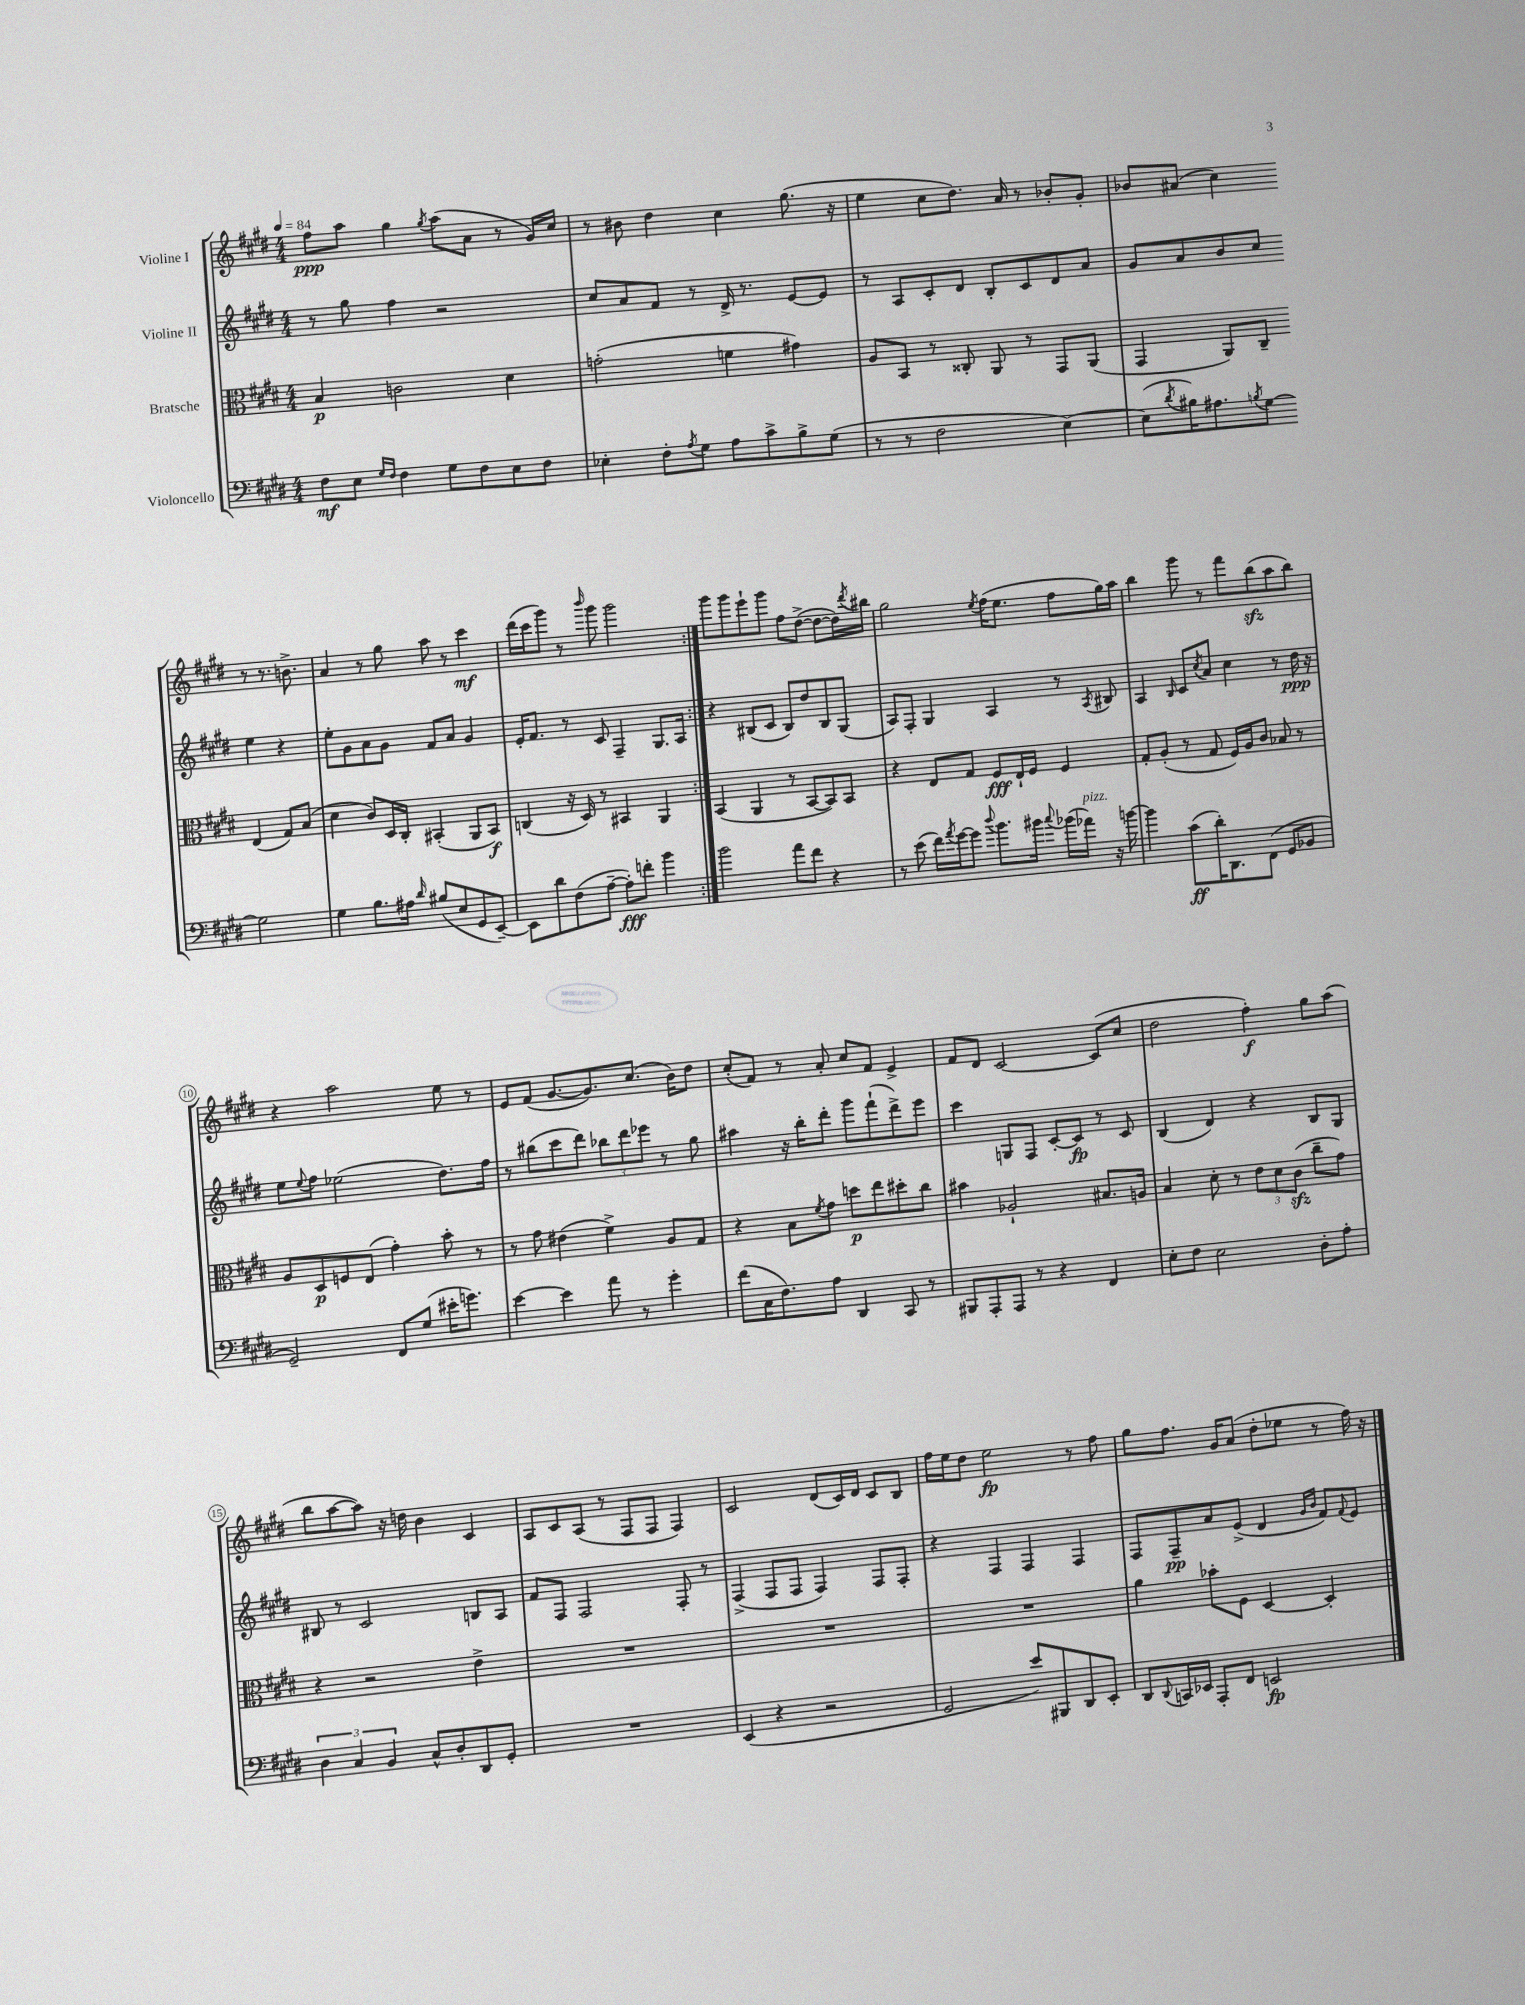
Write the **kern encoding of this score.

**kern	**kern	**kern	**kern
*staff4	*staff3	*staff2	*staff1
*clefF4	*clefC3	*clefG2	*clefG2
*k[f#c#g#d#]	*k[f#c#g#d#]	*k[f#c#g#d#]	*k[f#c#g#d#]
*M4/4	*M4/4	*M4/4	*M4/4
*MM84	*MM84	*MM84	*MM84
8F#\L	4B/	8r	8ff#\L
8E\J	.	8gg#\	8aa\J
16qqG#/LL	.	.	.
16qqF#/JJ	.	.	.
4F#\	2c\	4ff#\	4gg#\
.	.	.	8qgg#/
8G#\L	.	2r	(8aa\L
8F#\	.	.	8a\J
8E\	4d#\	.	8r
8F#\J	.	.	16g#/LL)
.	.	.	16cc#/JJ
=	=	=	=
4E-'\	(2g'\	8cc#/L	8r
.	.	8a/	8b#\
8F#'\L	.	8f#/J	4dd#\
8qA/	.	.	.
8G#\J	.	8r	.
8A\L	4f\	16d#^/	4cc#\
.	.	8.r	.
8c#^\	.	.	.
8B^\	4g#\)	[8e/L	(8.gg#\
(8G#\J	.	8e/]J	.
.	.	.	16r
=	=	=	=
8r	8A/L	8r	4ee\
8r	8BB/J	8A/L	.
2F#\	8r	8c#'/	8cc#\L
.	8C##'/	8d#/J	8.dd#\J)
.	8AA/	8B'/L	.
.	.	.	16a/
.	8r	8c#/	8r
[4E\)	8GG#/L	8d#/	8b-'/L
.	(8AA/J	8a/J	8g#'/J
=	=	=	=
(8E\]L	4GG#/	8g#/L	8b-/L
8qd#/	.	.	.
16B#\K)	.	8a/	(8a#/J
8.A#\	.	.	.
.	8AA/L)	8b/	4cc#\)
8qB/	.	.	.
[8G#\J	8C#~/J	8cc#/J	.
2G#\]	(4E/	4ee\	8r
.	.	.	8.r
.	8G#/L)	4r	.
.	.	.	8.b^\
.	(8B/J	.	.
=	=	=	=
4G#\	4d#\	8ee'\L	4a/
.	.	8g#\	.
8.B\L	8c#/L)	8a\	8r
.	16D#/L	8g#\J	8gg#\
16A#\Jk	16C#'/JJ	.	.
16qqd#/	.	.	.
(8B#/L	(4BB#'/	8f#/L	8aa\
8E/	.	8a/J	8r
8GG#/	8AA/L	4g#/	4ccc#\
[8EE~/J)	8BB#/J)	.	.
=	=	=	=
8EE\]L	(4C/	16e'/LK	(16ddd#\LL
.	.	8.f#/J	16ccc#\J
8d#\	.	.	8ggg#\J)
(8F#\	16r	8r	8r
.	16D#/)	.	.
.	.	.	16qqbbb/
[8A~\J	8r	8c#/	8ggg#\
8A'\]L)	4BB#/	4F#~/	2ggg#\
8f'\J	.	.	.
4b\	4AA/	8.G#/L	.
.	.	16A/Jk	.
=:|!	=:|!	=:|!	=:|!
2b\	(4BB/	4r	8ggg#\L
.	.	.	8ggg#\
.	4AA/	(8B#/L	8eee`\
.	.	8c#/J	8ggg#\J
8a\L	8r	8B#/L)	8ff#\L
8f#\J	[8BB/L	8dd#/	([8dd#^\J
4r	8BB/])	8B#/	8dd#\_L
.	8BB/J	(8G#/J	16dd#\]L)
.	.	.	8qddd#/
.	.	.	16bb#\JJ
=	=	=	=
8r	4r	8A/L)	2gg#\
(8e\	.	8F#'/J	.
16f#\LL)	8E/L	4G#/	.
8qa/	.	.	.
[16g#\J	.	.	.
8g#\]J	8G#/J	.	.
8qqdd#/	.	.	8qee/
8.b\L	8F#/L	4A/	(16ff#\LK
.	.	.	8.ee\J
.	16E`/L	.	.
16b#\Jk	16F#/JJ	.	.
8qqcc#/	.	.	.
(16b-\LL	4F#/	8r	8ff#\L
16a-\JJ)	.	.	.
.	.	8qA/	.
16r	.	8B#/	16gg#\L)
[16b\	.	.	16aa\JJ
=	=	=	=
4b\]	8G#'/L	4A/	4bb\
.	(8A'/J	.	.
.	.	16qqB/	.
(8c#\L	8r	8c#/L	8ggg#\
.	.	8qcc#/	.
16d#'\K)	8G#/	8a/J	8r
8.DD#\	.	.	.
.	16F#/LL)	4cc#\	8fff#\L
.	16A/J	.	.
(8FF#\J	8c#/J	.	(8bb\
8GG#/L	8B-/	8r	8aa\
8BB-/J	8r	16dd#\	8bb\J)
.	.	16r	.
=	=	=	=
2GG#~/)	8A/L	8ee\L	4r
.	.	8qqee/	.
.	8D#/	8ff#\J	.
.	8F/	(2ee-\	2aa\
.	(8E/J	.	.
8FF#/L	4g#'\)	.	.
(8G#/J	.	.	.
16e#'\LK	8b'\	8.dd#\L)	8ee\
8.g\J)	.	.	.
.	8r	.	8r
.	.	16ff#\Jk	.
=	=	=	=
[4e\	8r	8r	8e/L
.	8g#\	(8bb#\L	(8f#/J
4e\]	(4e#\	8ccc#\	[8.g#/L
.	.	8ddd#\J)	.
.	.	.	8.g#/])
8a\	4f#^\)	12bb-\L	.
.	.	12ddd#\	.
8r	.	.	(8.cc#/J
.	.	12eee-\J	.
4g#'\	8A/L	8r	.
.	.	.	16b\LK)
.	8G#/J	8gg#\	8dd#\J
=	=	=	=
(8f#\L	4r	4aa#\	(8cc#'/L
16C#\K	.	.	8f#/J)
8.F#\)	.	.	.
.	8B\L	16r	8r
.	.	16bb'\LK	.
.	8qf#/	.	.
8A\J	8g#\J	8ddd#'\J	8a'/
4DD#/	8dd\L	8ggg#\L	8cc#/L
.	8ee\	(8fff#`\	8f#/J
8CC#/	8dd#'\	8ddd#^\)	4e^/
8r	8cc#\J	8eee\J	.
=	=	=	=
8BBB#/L	4b#\	4ccc#\	8f#/L
8AAA'/	.	.	8d#/J
8AAA/J	2A-`/	8G/L	[2c#/
8r	.	8F#/J	.
4r	.	[8c#'/L	.
.	.	8c#/]J	.
4FF#/	8.B#/L	8r	(8c#/]L
.	.	8c#/	8cc#/J
.	16A/Jk	.	.
=	=	=	=
8E'\L	4B/	(4B/	2dd#\
8F#\J	.	.	.
2E\	8d#'\	4d#/)	.
.	8r	.	.
.	12e\L	4r	4ff#'\)
.	12d#\	.	.
.	(12c#\J	.	.
8D#'\L	8cc#~\L	8B/L	8gg#\L
8A'\J	8g#\J)	8G#/J	(8aa\J
=	=	=	=
6D#\	4r	8B#/	8bb\L
.	.	8r	[8aa\
6C#/	.	.	.
.	2r	2c#/	8aa\]J)
6BB/	.	.	.
.	.	.	16r
.	.	.	16dd\
8C#^^/L	.	.	4b\
8D#'/	.	.	.
8DD#/	4e^\	8B/L	4c#/
8GG#'/J	.	8A/J	.
=	=	=	=
1r	1r	8f#/L	8A/L
.	.	8F#/J	8c#/
.	.	2F#/	(8A/J
.	.	.	8r
.	.	.	8F#/L
.	.	.	8F#/J
.	.	8F#'/	4F#/)
.	.	8r	.
=	=	=	=
(4EE/	1r	(4F#^/	2c#/
4r	.	8F#/L	.
.	.	8F#/J	.
2r	.	4F#/)	(8d#/L
.	.	.	16c#/L)
.	.	.	16d#/JJ
.	.	8F#/L	8c#/L
.	.	8F#'/J	8B/J
=	=	=	=
2GG#/	1r	4r	16ff#\LL
.	.	.	16ee\J
.	.	.	8dd#\J
.	.	4F#/	2ee\
8e/L)	.	4F#/	.
8BBB#/	.	.	.
8DD#/	.	4F#/	8r
8EE'/J	.	.	8ff#\
=	=	=	=
8DD#/L	4a\	8F#/L	8gg#\L
8qqDD#/	.	.	.
16CC/L	.	8F#~/	8.ff#\J
16EE-/JJ	.	.	.
8AAA'/L	8b-'\L	8a/	.
.	.	.	16g#/LK
8FF#/J	8F#\J	(8e^/J	(8a/J
2EE/	[4D#/	4d#/	8dd#'\L
.	.	.	8ee-\J
.	.	16qqg#/LL	.
.	.	16qqb/JJ	.
.	4D#'/]	8f#/L)	8r
.	.	8qqf#/	.
.	.	8e/J	16ff#\)
.	.	.	16r
==	==	==	==
*-	*-	*-	*-
